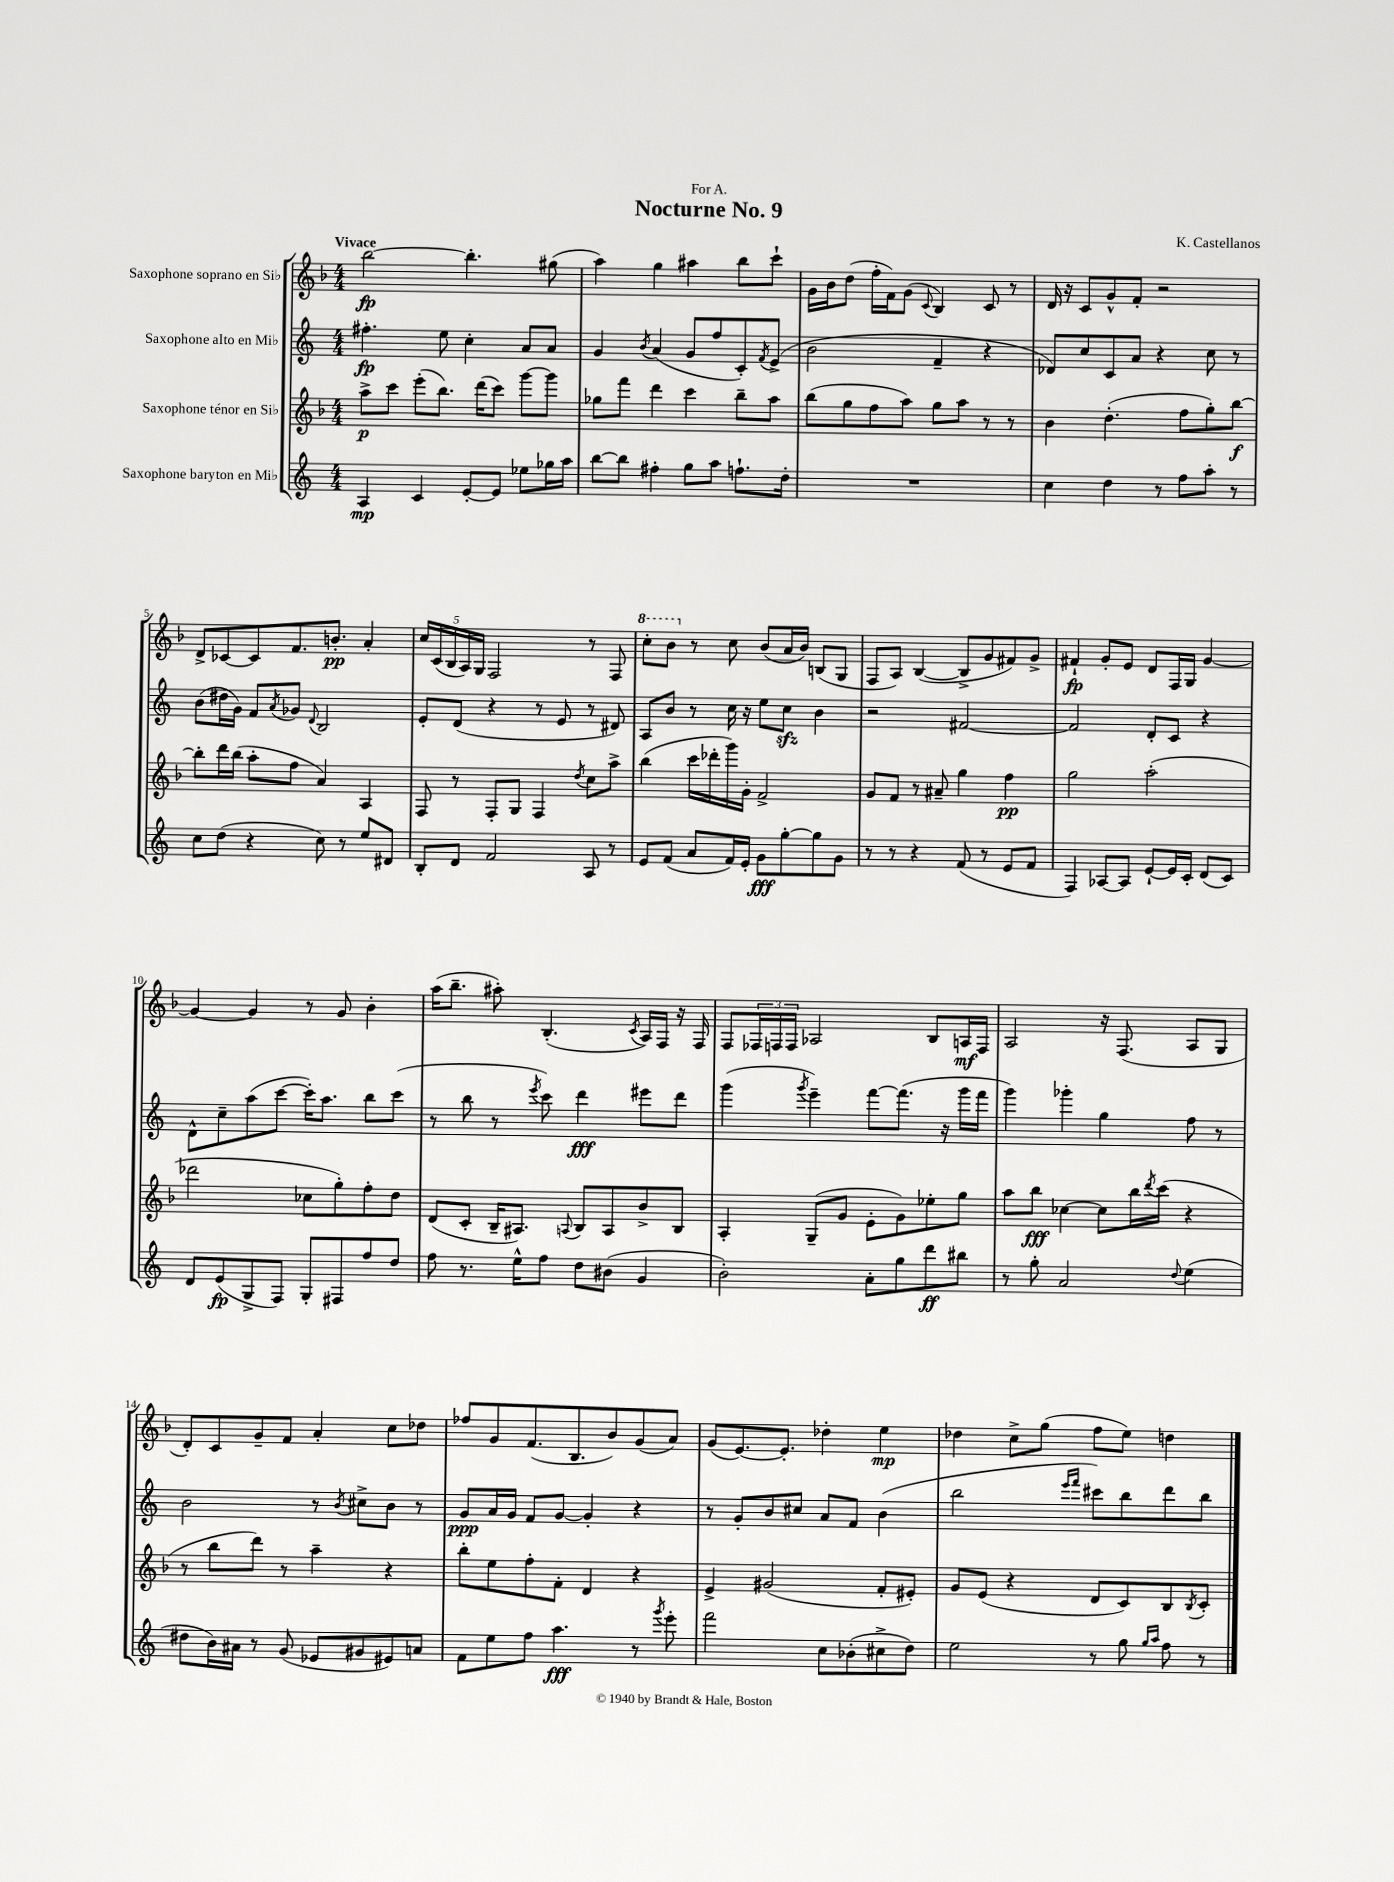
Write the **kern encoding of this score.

**kern	**dynam	**kern	**dynam	**kern	**dynam	**kern	**dynam
*part4	*part4	*part3	*part3	*part2	*part2	*part1	*part1
*staff4	*staff4	*staff3	*staff3	*staff2	*staff2	*staff1	*staff1
*I"Saxophone baryton en Mi♭	*	*I"Saxophone ténor en Si♭	*	*I"Saxophone alto en Mi♭	*	*I"Saxophone soprano en Si♭	*
*clefG2	*	*clefG2	*	*clefG2	*	*clefG2	*
*k[]	*	*k[b-]	*	*k[]	*	*k[b-]	*
*M4/4	*	*M4/4	*	*M4/4	*	*M4/4	*
=1	=1	=1	=1	=1	=1	=1	=1
!	!	!	!	!	!	!LO:TX:a:B:t=Vivace	!
4A/	mp	8aa^\L	p	4.ff#X'\	fp	[2bb-\	fp
.	.	8ccc\J	.	.	.	.	.
4c/	.	(8eee'\L	.	.	.	.	.
.	.	8.bb-\J)	.	8ee\	.	.	.
[8e'/L	.	.	.	4cc'\	.	4.bb-'\]	.
.	.	(16ddd\KL	.	.	.	.	.
8e/J]	.	8ccc\J)	.	.	.	.	.
8ee-X\L	.	[8ggg\L	.	8a/L	.	.	.
16gg-X\L	.	8ggg\J]	.	8a/J	.	(8gg#X\	.
16aa\JJ	.	.	.	.	.	.	.
=2	=2	=2	=2	=2	=2	=2	=2
[8bb\L	.	8gg-X\L	.	4g/	.	4aa\)	.
8bb\J]	.	8fff\J	.	.	.	.	.
.	.	.	.	8qb/	.	.	.
4ff#X'\	.	4ddd\	.	(4a/	.	4gg\	.
8gg\L	.	4ccc\	.	8g/L	.	4aa#X\	.
8aa\J	.	.	.	8ff/	.	.	.
8.ffn`\L	.	8bb-~\L	.	8c'/)	.	8bb-\L	.
.	.	.	.	8qf/	.	.	.
.	.	8aa\J	.	(8e^/J	.	8ccc`\J	.
16dd'\Jk	.	.	.	.	.	.	.
=3	=3	=3	=3	=3	=3	=3	=3
1r	.	(8bb-\L	.	2b\	.	16g\LL	.
.	.	.	.	.	.	16b-\J	.
.	.	8gg\	.	.	.	(8dd\J	.
.	.	8ff\	.	.	.	16ff'\LL	.
.	.	.	.	.	.	16f\J)	.
.	.	8aa\J)	.	.	.	(8g\J	.
.	.	.	.	.	.	8qqc/	.
.	.	8gg\L	.	4f~/	.	4B-/)	.
.	.	8aa\J	.	.	.	.	.
.	.	8r	.	4r	.	8c/	.
.	.	8r	.	.	.	8r	.
=4	=4	=4	=4	=4	=4	=4	=4
4cc\	.	4b-\	.	8d-X/L)	.	16d/	.
.	.	.	.	.	.	16r	.
.	.	.	.	8cc/	.	8c/L	.
4dd\	.	(4.dd'\	.	8c/	.	8g^^/	.
.	.	.	.	8a/J	.	8f'/J	.
8r	.	.	.	4r	.	2r	.
8ff\L	.	8ff\L	.	.	.	.	.
8aa'\J	.	8gg'\)	.	8cc\	.	.	.
8r	.	[8bb-\J	f	8r	.	.	.
!!LO:LB:g=z
=5	=5	=5	=5	=5	=5	=5	=5
8cc\L	.	8bb-'\L]	.	(8b\L	.	8d^/L	.
(8dd\J	.	16ddd\L	.	16dd#X\L	.	[8c-X/	.
.	.	(16bb-\JJ	.	16g\JJ)	.	.	.
4r	.	8aa'\L	.	8f/L	.	8c-/]	.
.	.	.	.	8qa/	.	.	.
.	.	8ff\J	.	8g-X/J	.	8.f/	.
.	.	.	.	8qqd/	.	.	.
8cc\)	.	4a/)	.	2B/	.	.	.
.	.	.	.	.	.	8.bn'/J	pp
8r	.	.	.	.	.	.	.
8ee/L	.	4A/	.	.	.	4a'/	.
8d#X/J	.	.	.	.	.	.	.
=6	=6	=6	=6	=6	=6	=6	=6
8B'/L	.	8F/	.	8e'/L	.	20cc/LL	.
.	.	.	.	.	.	(20c/	.
.	.	.	.	.	.	20B-/	.
8d/J	.	8r	.	(8d/J	.	.	.
.	.	.	.	.	.	20A/)	.
.	.	.	.	.	.	20G/JJ	.
2f/	.	8F'/L	.	4r	.	2F/	.
.	.	8G/J	.	.	.	.	.
.	.	4F/	.	8r	.	.	.
.	.	.	.	8e/	.	.	.
.	.	8qdd/	.	.	.	.	.
8A/	.	8cc\L	.	8r	.	8r	.
8r	.	8aa^\J	.	8d#X/)	.	8F/	.
=7	=7	=7	=7	=7	=7	=7	=7
*	*	*	*	*	*	*8va	*
8e/L	.	(4bb-\	.	8A/L	.	8ccc'\L	.
(8f/J	.	.	.	8b/J	.	8bb-\J	.
*	*	*	*	*	*	*X8va	*
8a/L	.	16ccc\LL	.	8r	.	8r	.
.	.	16ddd-X'\	.	.	.	.	.
16f/L)	.	16ggg\)	.	16cc\	.	8cc\	.
16e'/JJ	.	16g'\JJ	.	16r	.	.	.
8g\L	fff	2f^/	.	8ee\L	.	(8b-/L	.
[8gg'\	.	.	.	8cczz\J	.	16a/L	.
.	.	.	.	.	.	16b-/JJ)	.
8gg\]	.	.	.	4b\	.	(8Bn/L	.
8g\J	.	.	.	.	.	8G/J	.
=8	=8	=8	=8	=8	=8	=8	=8
8r	.	8g/L	.	2r	.	8F/L	.
8r	.	8f/J	.	.	.	8A/J)	.
4r	.	8r	.	.	.	([4B-/	.
.	.	8a#X~/	.	.	.	.	.
(8f/	.	4gg\	.	[2f#X/	.	8B-^/L]	.
8r	.	.	.	.	.	8g/	.
8e/L	.	4ff\	pp	.	.	8f#X/)	.
8f/J	.	.	.	.	.	8g^/J	.
=9	=9	=9	=9	=9	=9	=9	=9
4F/)	.	2gg\	.	2f#/]	.	4f#X`/	fp
[8A-X/L	.	.	.	.	.	8g'/L	.
8A-/J]	.	.	.	.	.	8e/J	.
[8e`/L	.	(2aa'\	.	8d'/L	.	8d/L	.
16e/L]	.	.	.	8c/J	.	16F/L	.
16c'/JJ	.	.	.	.	.	16G/JJ	.
(8d/L	.	.	.	4r	.	[4g/	.
8c/J)	.	.	.	.	.	.	.
!!LO:LB:g=z
=10	=10	=10	=10	=10	=10	=10	=10
8d/L	.	2ddd-X\	.	8d^^\L	.	4g/_	.
(8e/	fp	.	.	8cc~\	.	.	.
8G^/	.	.	.	(8aa\	.	4g/]	.
8F/J)	.	.	.	[8ccc\J	.	.	.
8G'/L	.	8cc-X\L	.	16ccc'\KL])	.	8r	.
.	.	.	.	8.aa\J	.	.	.
8F#X/	.	8gg'\)	.	.	.	8g/	.
8ff/	.	8ff'\	.	8bb\L	.	4b-'\	.
8dd/J	.	8dd\J	.	(8ccc\J	.	.	.
=11	=11	=11	=11	=11	=11	=11	=11
8ff\	.	(8d/L	.	8r	.	(16aa\KL	.
.	.	.	.	.	.	8.bb-~\J	.
8.r	.	8c'/J	.	8bb\	.	.	.
.	.	16B-~/KL	.	8r	.	8aa#X'\)	.
16ee^^\KL	.	8.A#X/J)	.	.	.	.	.
.	.	.	.	8qeee/	.	.	.
8ff\J	.	.	.	8ccc\)	.	(4.B-'/	.
.	.	8qqAn/	.	.	.	.	.
8dd\L	.	8B-/L	.	4ddd\	fff	.	.
(8b#X\J	.	8A/	.	.	.	.	.
.	.	.	.	.	.	8qc/	.
4g/	.	8b-^/	.	8eee#X\L	.	16A/LL)	.
.	.	.	.	.	.	16F/JJ	.
.	.	8B-/J	.	8ddd\J	.	16r	.
.	.	.	.	.	.	16F/	.
=12	=12	=12	=12	=12	=12	=12	=12
2b'\)	.	4A'/	.	(4ggg\	.	8F/L	.
.	.	.	.	.	.	24F-X/L	.
.	.	.	.	.	.	24Fn/	.
.	.	.	.	.	.	24F/JJ	.
.	.	.	.	8qggg/	.	.	.
.	.	(8G~/L	.	4eee~\)	.	2A-X/	.
.	.	8g/J	.	.	.	.	.
8a'\L	.	8e'\L	.	[8fff\L	.	.	.
8gg\	.	8g\)	.	(8.fff\J]	.	.	.
8ddd\	ff	8ee-X'\	.	.	.	8B-/L	.
.	.	.	.	16r	.	.	.
8bb#X\J	.	8gg\J	.	16ggg\LL	.	16An/L	mf
.	.	.	.	16fff\JJ	.	16F/JJ	.
=13	=13	=13	=13	=13	=13	=13	=13
8r	.	8aa\L	.	4ggg\)	.	2A/	.
8gg'\	.	8bb-\J	fff	.	.	.	.
2a/	.	[4cc-X\	.	4ggg-X'\	.	.	.
.	.	8cc-\L]	.	4gg\	.	16r	.
.	.	.	.	.	.	(8.F/	.
.	.	16bb-\L	.	.	.	.	.
.	.	8qddd/	.	.	.	.	.
.	.	(16ccc\JJ	.	.	.	.	.
8qqdd/	.	.	.	.	.	.	.
(4ee\	.	4r	.	8ff\	.	8A/L	.
.	.	.	.	8r	.	8G/J	.
!!LO:LB:g=z
=14	=14	=14	=14	=14	=14	=14	=14
8dd#X\L	.	8r	.	2b\	.	8d'/L)	.
16b\L)	.	8bb-\L	.	.	.	8c/	.
16a#X\JJ	.	.	.	.	.	.	.
8r	.	8ddd\J)	.	.	.	8g~/	.
(8g/	.	8r	.	.	.	8f/J	.
8e-X/L	.	4aa~\	.	8r	.	4a'/	.
.	.	.	.	8qb/	.	.	.
8g#X/	.	.	.	8cc#X^\L	.	.	.
8e#X/)	.	4r	.	8b\J	.	8cc\L	.
8an/J	.	.	.	8r	.	8dd-X\J	.
=15	=15	=15	=15	=15	=15	=15	=15
8f\L	.	8bb-'\L	.	8g/L	ppp	8ff-X/L	.
8ee\	.	8ee\	.	16a/L	.	8g/	.
.	.	.	.	16g/JJ	.	.	.
8ff\J	.	8ff'\	.	8f/L	.	(8.f/	.
4.aa\	fff	8f'\J	.	[8g/J	.	.	.
.	.	.	.	.	.	8.B-/	.
.	.	4d/	.	4g'/]	.	.	.
.	.	.	.	.	.	8b-/)	.
8r	.	4r	.	4r	.	(8g/	.
8qggg/	.	.	.	.	.	.	.
8eee'\	.	.	.	.	.	8a/J)	.
=16	=16	=16	=16	=16	=16	=16	=16
2fff\	.	4e^/	.	8r	.	(8g/L	.
.	.	.	.	8g'/L	.	[8.e/)	.
.	.	(2g#X/	.	8b/	.	.	.
.	.	.	.	.	.	8.e'/J]	.
.	.	.	.	8cc#X/J	.	.	.
8cc\L	.	.	.	8a/L	.	4dd-X'\	.
(8b-X'\	.	.	.	8f/J	.	.	.
8cc#X^\	.	8f'/L	.	(4b\	.	4ee\	mp
8dd\J)	.	8e#X'/J)	.	.	.	.	.
=17	=17	=17	=17	=17	=17	=17	=17
2ee\	.	8g/L	.	2bb\	.	4dd-X\	.
.	.	(8e/J	.	.	.	.	.
.	.	4r	.	.	.	8cc^\L	.
.	.	.	.	.	.	(8gg\J	.
.	.	.	.	16qqeee/LL	.	.	.
.	.	.	.	16qqfff/JJ	.	.	.
8r	.	8d/L	.	8ccc#X\L)	.	8ff\L	.
8gg\	.	8c/)	.	8bb\	.	8ee\J)	.
16qqgg/LL	.	.	.	.	.	.	.
16qqaa/JJ	.	.	.	.	.	.	.
8ff\	.	8B-/	.	8ddd\	.	4ddn\	.
.	.	8qB-/	.	.	.	.	.
8r	.	8c'/J	.	8bb\J	.	.	.
==	==	==	==	==	==	==	==
*-	*-	*-	*-	*-	*-	*-	*-
